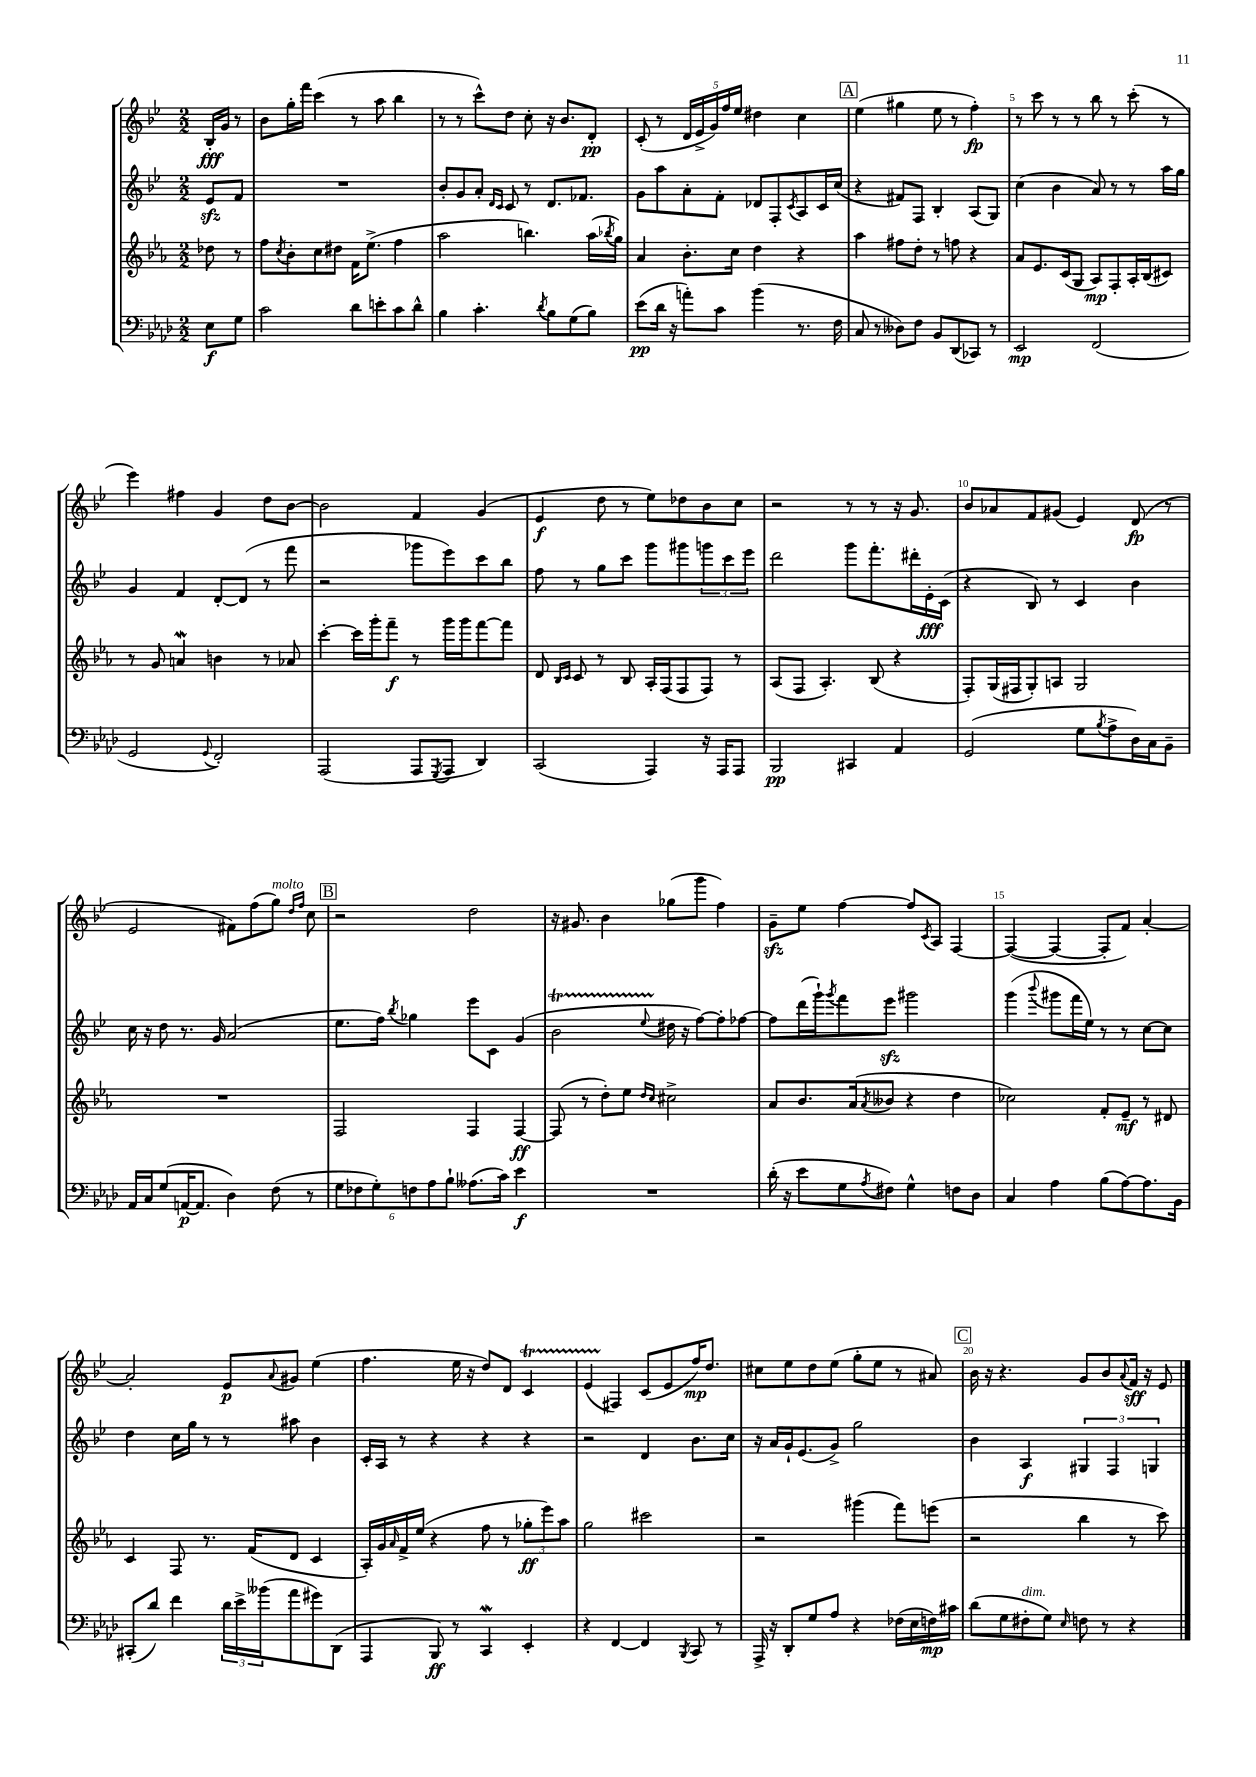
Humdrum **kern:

**kern	**kern	**kern	**kern
*staff4	*staff3	*staff2	*staff1
*clefF4	*clefG2	*clefG2	*clefG2
*k[b-e-a-d-]	*k[b-e-a-]	*k[b-e-]	*k[b-e-]
*M2/2	*M2/2	*M2/2	*M2/2
8E-	8dd-	8e-	16B-'
.	.	.	16g
8G	8r	8f	8r
=	=	=	=
2c	8ff	1r	8b-
.	8qcc	.	.
.	8b-'	.	16gg'
.	.	.	16fff
.	8cc	.	(4ccc
.	8dd#	.	.
8d-	16f	.	8r
.	(8.ee-^	.	.
8e'	.	.	8aa
8c	4ff	.	4bb-
8d-^^	.	.	.
=	=	=	=
4B-	2aa-	8b-'	8r
.	.	8g	8r
4.c'	.	8a'	8ccc^^)
.	.	16qqd	.
.	.	16qqc	.
.	.	8c	8dd
.	4.bb)	8r	8cc'
8qd-	.	.	.
8B-	.	8.d	16r
.	.	.	8.b-
(8G	.	.	.
.	.	8.f-	.
8B-)	(16aa-	.	8d'
.	8qbb-	.	.
.	16gg)	.	.
=	=	=	=
(8e-	4a-	8g	(8c'
16d-	.	8aa	8r
16r	.	.	.
8a')	8.b-'	8a'	20d
.	.	.	20e-^
.	.	.	20g)
8c	.	8f'	.
.	.	.	20ff
.	16cc	.	.
.	.	.	20ee-
(4b-	4dd	8d-	4dd#
.	.	8F'	.
.	.	8qc	.
8.r	4r	8A	4cc
.	.	16c	.
16F	.	(16cc	.
=	=	=	=
8C	4aa-	4r	(4ee-
8r	.	.	.
8D--)	8ff#	8f#)	4gg#
8F	8dd'	8F	.
8BB-	8r	4B-'	8ee-
(8DD-	8ff	.	8r
8CC-)	4r	(8A	4ff')
8r	.	8G)	.
=	=	=	=
2EE-	8a-	(4cc	8r
.	8.e-	.	8ccc
.	.	4b-	8r
.	(16c	.	.
.	8G	.	8r
(2FF	8A-)	8a)	8bb-
.	8F'	8r	8r
.	16A-'	8r	(8ccc'
.	(16B-	.	.
.	8c#)	16aa	8r
.	.	16gg	.
=	=	=	=
2GG	8r	4g	4eee-)
.	8g	.	.
.	4a	4f	4ff#
8qqGG	.	.	.
2FF')	4b	[8d'	4g
.	.	(8d]	.
.	8r	8r	8dd
.	8a-	8fff	[8b-
=	=	=	=
(2AAA-	[4ccc'	2r	2b-]
.	16ccc]	.	.
.	16ggg'	.	.
.	8fff~	.	.
8AAA-	8r	8ggg-	4f
8qGGG	.	.	.
8AAA-	16ggg	8eee-)	.
.	16ggg	.	.
4DD-)	[8fff	8ccc	(4g
.	8fff]	8bb-	.
=	=	=	=
(2CC	8d	8ff	4e-
.	16qqB-	.	.
.	16qqc	.	.
.	8c	8r	.
.	8r	8gg	8dd
.	8B-	8ccc	8r
4AAA-)	16A-'	8ggg	8ee-)
.	(16F	.	.
.	8F	8ggg#	8dd-
16r	8F)	12ggg	8b-
16AAA-	.	.	.
.	.	12ccc	.
8AAA-	8r	.	8cc
.	.	12eee-	.
=	=	=	=
2BBB-	(8A-	2ddd	2r
.	8F	.	.
.	4.A-')	.	.
4CC#	.	8ggg	8r
.	(8B-	8.fff'	8r
4AA-	4r	.	16r
.	.	16ddd#'	8.g
.	.	16e-'	.
.	.	(16c	.
=	=	=	=
(2GG	8F')	4r	8b-
.	(16G	.	8a-
.	16F#	.	.
.	8G')	8B-)	8f
.	8A	8r	(8g#
8G	2G	4c	4e-)
8qB-	.	.	.
8A-^	.	.	.
16D-)	.	4b-	(8d
16C	.	.	.
8BB-~	.	.	8r
=	=	=	=
16AA-	1r	16cc	2e-
16C	.	16r	.
(8G	.	8dd	.
[16AA	.	8.r	.
8.AA]	.	.	.
.	.	16g	.
4D-)	.	(2a	8f#)
.	.	.	(8ff
(8F	.	.	8gg)
.	.	.	16qqdd
.	.	.	16qqff
8r	.	.	8cc
=	=	=	=
12G	2F	8.ee-	2r
12F-	.	.	.
12G')	.	.	.
.	.	16ff)	.
.	.	8qbb-	.
12F	.	4gg-	.
12A-	.	.	.
12B-`	.	.	.
(8.A--	4F	8eee-	2dd
.	.	8c	.
16c)	.	.	.
4e-	[4F	(4g	.
=	=	=	=
1r	(8F]	2b-	16r
.	.	.	8.g#
.	8r	.	.
.	8dd')	.	4b-
.	8ee-	.	.
.	16qqdd	.	.
.	16qqcc	8qqee-	.
.	2cc#^	16dd#	(8gg-
.	.	16r	.
.	.	[8ff)	8ggg
.	.	8ff']	4ff)
.	.	[8ff-	.
=	=	=	=
(16d-'	8a-	8ff-]	8g~
16r	.	.	.
8e-	8.b-	(16ddd	8ee-
.	.	16ggg`)	.
.	.	8qggg	.
8G	.	8fff	[4ff
.	(16a-	.	.
8qA-	8qa-	.	.
8F#)	8b--	8eee-	.
4G^^	4r	2ggg#	8ff]
.	.	.	8qc
.	.	.	8A
8F	4dd	.	[4F
8D-	.	.	.
=	=	=	=
4C	2cc-)	(4ggg	(4F_
.	.	8qqbbb-	.
4A-	.	8ggg#	4F_
.	.	16fff	.
.	.	16ee-)	.
(8B-	8f'	8r	8F']
[8A-)	8e-~	8r	8f)
8.A-]	8r	[8cc	[4a'
.	8d#	8cc]	.
16BB-	.	.	.
=	=	=	=
(8CC#'	4c	4dd	2a']
8d-)	.	.	.
4f	8F	16cc	.
.	.	16gg	.
.	8.r	8r	.
24d-	.	8r	8e-
24e-^	.	.	.
.	(16f	.	.
(24b--	.	.	.
.	.	.	8qqa
8a-	8d	8aa#	8g#
8g#)	4c	4b-	(4ee-
(8DD-	.	.	.
=	=	=	=
4AAA-	16A-')	16c'	4.ff
.	16g	16A	.
.	16qqa-	.	.
.	16f^	8r	.
.	(16ee-	.	.
8BBB-)	4r	4r	.
8r	.	.	16ee-
.	.	.	16r
4CC	8ff	4r	8dd)
.	8r	.	8d
4EE-'	12gg-'	4r	4c
.	12eee-)	.	.
.	12aa-	.	.
=	=	=	=
4r	2gg	2r	(4e-
[4FF	.	.	4F#)
4FF]	2ccc#	4d	(8c
.	.	.	8e-
8qBBB-	.	.	.
8CC	.	8.b-	16ff)
.	.	.	8.dd
8r	.	.	.
.	.	16cc	.
=	=	=	=
16AAA-^	2r	16r	8cc#
16r	.	16a	.
8DD-'	.	16g`	8ee-
.	.	(8.e-	.
8G	.	.	8dd
8A-	.	8g^)	(8ee-
4r	(4ggg#	2gg	8gg'
.	.	.	8ee-
(16F-	8fff)	.	8r
16E-	.	.	.
16F)	(8eee	.	8a#)
16c#	.	.	.
=	=	=	=
(8d-	2r	4b-	16b-
.	.	.	16r
8G	.	.	4.r
8F#'	.	4A	.
8G)	.	.	.
16qqE-	.	.	.
8F	4bb-	6G#	8g
8r	.	.	8b-
.	.	6F	.
.	.	.	8qqa
4r	8r	.	16f
.	.	.	16r
.	.	6G	.
.	8ccc)	.	8e-
==	==	==	==
*-	*-	*-	*-
